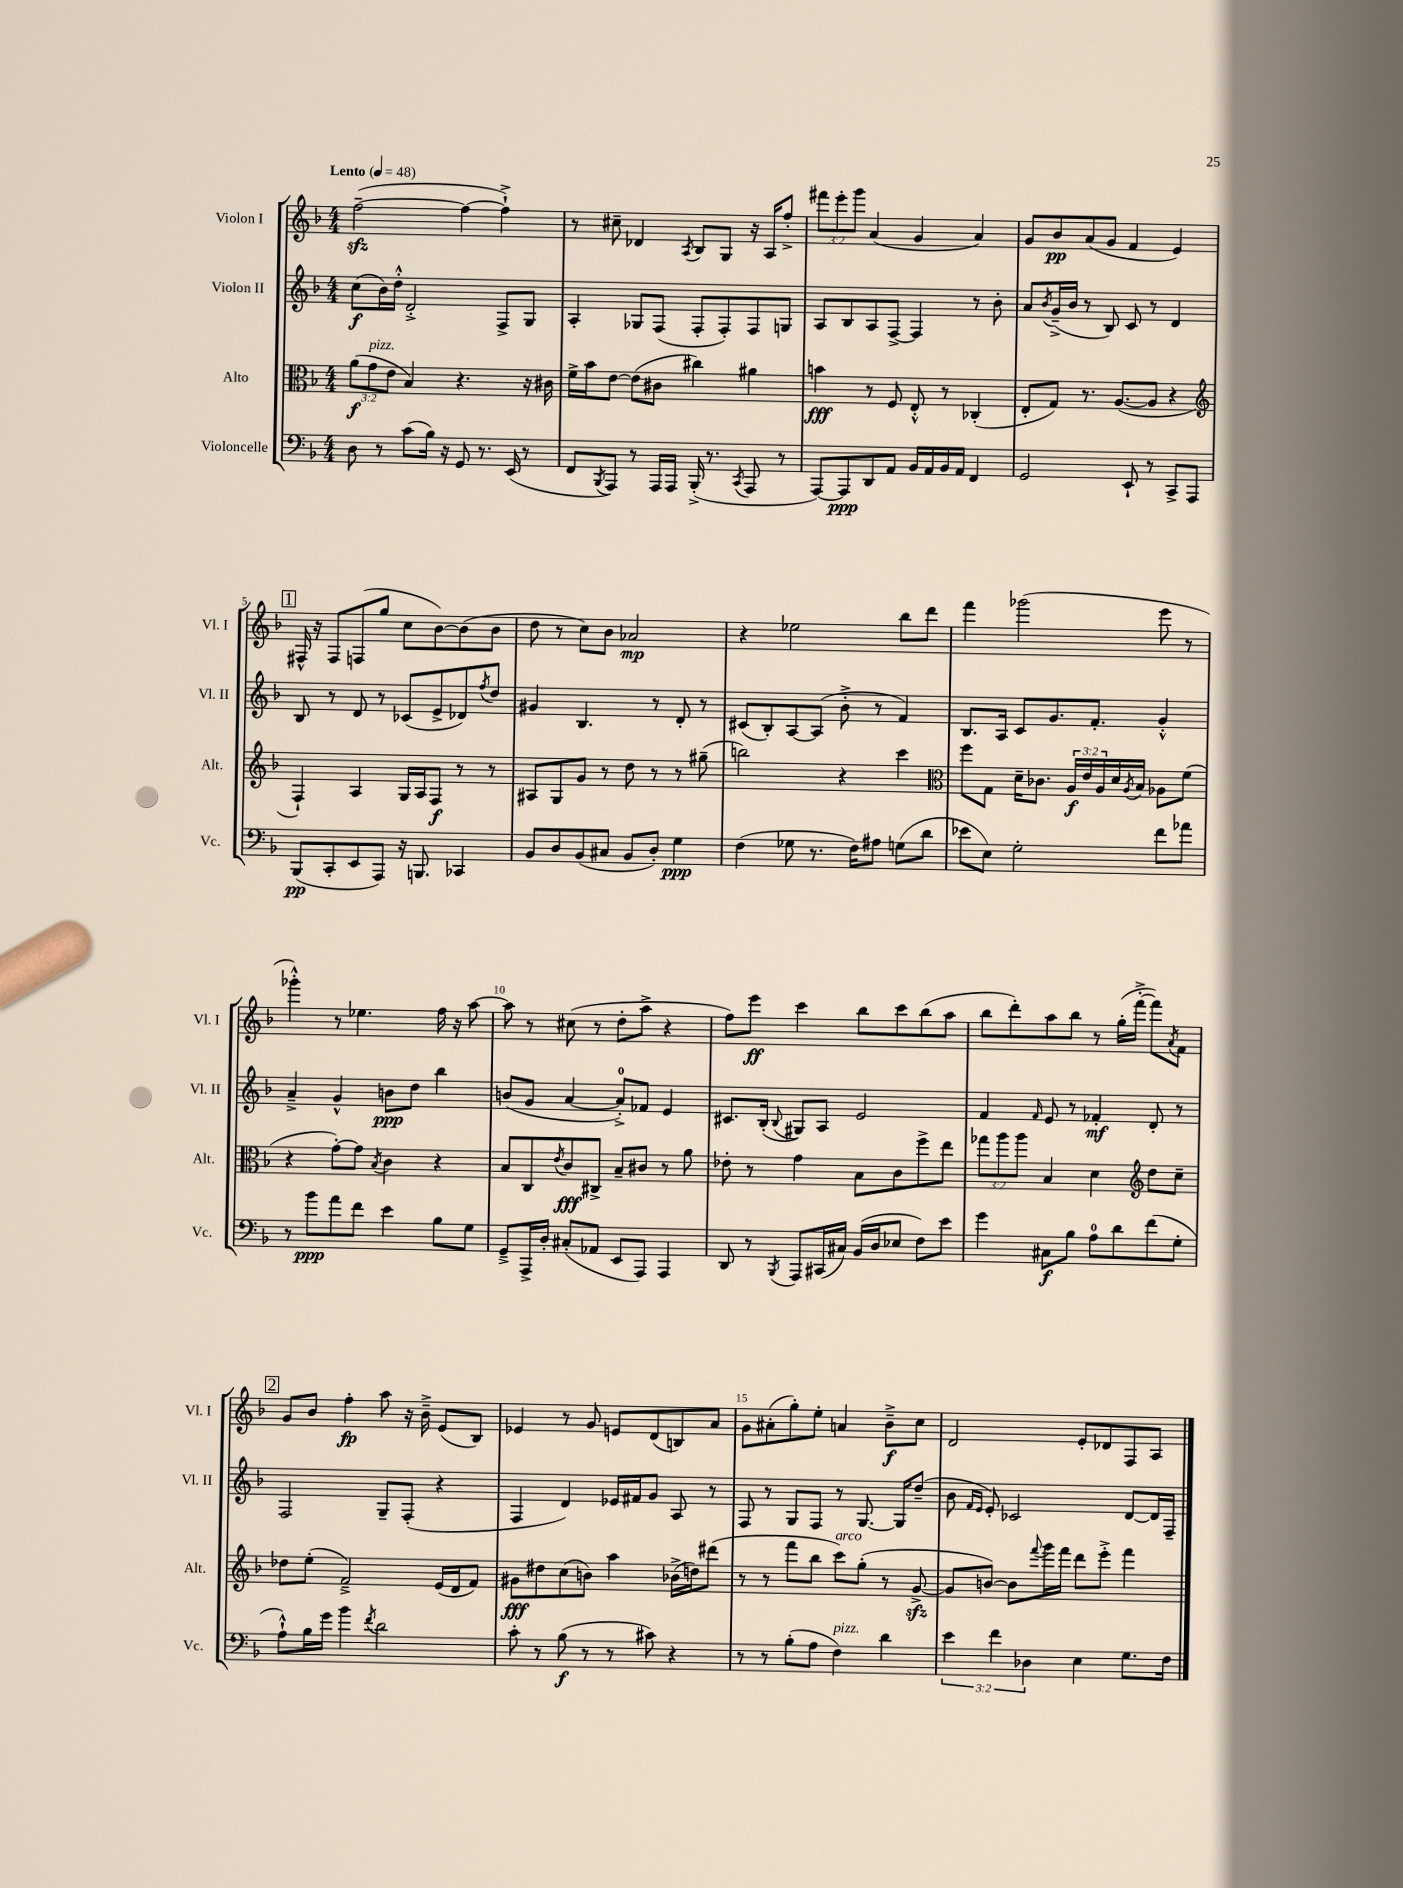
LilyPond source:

<<
\new StaffGroup <<
\new Staff = "s0" \with { instrumentName = "Violon I" shortInstrumentName = "Vl. I" } {
    \clef treble \key f \major \numericTimeSignature \time 4/4 \override Staff.TupletNumber.text = #tuplet-number::calc-fraction-text \tempo "Lento" 4 = 48
    f''2~--\sfz( f''4~ f''4-!->) |
    r8 cis''8-- des'4 \acciaccatura { a8 } bes8 g8 r16 a16 f''8-.-> |
    \tuplet 3/2 { fis'''8 e'''8-. g'''8 } a'4( g'4 a'4) |
    g'8 bes'8\pp a'8( g'8 f'4 e'4) |
    \mark \markup { \box "1" } fis16-^ r16 fis8 f8( g''8 c''8 bes'8~) bes'8( bes'8 |
    d''8 r8 c''8) bes'8 aes'2\mp |
    r4 ees''2 bes''8 d'''8 |
    f'''4 ges'''2( e'''8 r8 |
    ges'''4-.-^) r8 ees''4. f''16 r16 a''8~ |
    a''8 r8 cis''8( r8 d''8-. a''8-> r4 |
    f''8) e'''8\ff c'''4 bes''8 c'''8 bes''8( a''8 |
    bes''8 d'''8-.) a''8 bes''8 r8 g''16-.( f'''16~-.-> f'''8) \acciaccatura { a'8 } f'8 |
    \mark \markup { \box "2" } g'8 bes'8 f''4-.\fp a''8 r16 bes'16---> e'8( bes8) |
    ees'4 r8 g'8 e'8 d'8( b8) a'8 |
    g'8 ais'8-.( g''8-.) e''8-. a'4 bes'8--->\f c''8 |
    d'2 e'8-. des'8 f8 a8 \bar "|." |
}
\new Staff = "s1" \with { instrumentName = "Violon II" shortInstrumentName = "Vl. II" } {
    \clef treble \key f \major \numericTimeSignature \time 4/4
    c''8\f( bes'16) d''16-.-^ d'2-.-> f8-> g8 |
    a4-. ges8 f8( f8-. f8-.) f8 g8 |
    a8 bes8 a8 f8~-> f4 r8 bes'8-. |
    a'8 \acciaccatura { bes'8 } g'16--->( bes'16 r8 bes8) c'8 r8 d'4 |
    \mark \markup { \box "1" } bes8 r8 d'8 r8 ces'8( e'8-> des'8) \acciaccatura { f''8 } d''8 |
    gis'4 bes4. r8 d'8-. r8 |
    cis'8( bes8-.) a8~ a8( bes'8-.-> r8 f'4) |
    bes8. a16 c'8 g'8. f'8.-. g'4-.-^ |
    a'4---> g'4-^ b'8\ppp d''8 bes''4 |
    b'8( g'8 a'4~ a'8-0-.->) fes'8 e'4 |
    cis'8. bes16-.( \appoggiatura { bes8 } gis8) a8 e'2 |
    f'4 \grace { f'16 } e'8 r8 fes'4-.\mf d'8-. r8 |
    \mark \markup { \box "2" } f2 g8-- f8-.( r4 |
    f4 d'4) ees'16 fis'16 g'8 a8 r8 |
    f8 r8 g8 f8 r8 g8.~ g16 d''8--( |
    bes'8 \grace { f'16 e'16 } e'8-.) ces'2 d'8~ d'16 f16-- \bar "|." |
}
\new Staff = "s2" \with { instrumentName = "Alto" shortInstrumentName = "Alt." } {
    \clef alto \key f \major \numericTimeSignature \time 4/4 \override Staff.TupletNumber.text = #tuplet-number::calc-fraction-text
    \tuplet 3/2 { a'8\f( g'8^\markup { \italic "pizz." } e'8 } bes4) r4. r16 cis'16 |
    f'16-> bes'16 e'8~ e'8( cis'8 cis''4) ais'4 |
    b'4\fff r8 f8 e8-.-^ r8 ces4-.( |
    e8-. g8) r8. a8.~( a8 r4 |
    \mark \markup { \box "1" } \clef treble f4-!) a4 g16 a16 f8\f r8 r8 |
    ais8 g8 g'8 r8 d''8 r8 r8 gis''8--( |
    b''2) r4 c'''4 |
    \clef alto f''8 g8 d'16-- ces'8. \tuplet 3/2 { a16\f e'16 a16 } d'16 \acciaccatura { a8 } bes16 aes8 f'8( |
    r4 g'8~-.) g'8 \acciaccatura { bes8 } c'4 r4 |
    bes8 c8 \acciaccatura { e'8 } c'8\fff cis8-> bes8-- cis'8 r8 a'8 |
    ees'8-. r8 g'4 bes8 c'8 f''8-> e''8 |
    \tuplet 3/2 { ges''8 a''8 a''8 } bes4 d'4 \clef treble d''8 c''8-- |
    \mark \markup { \box "2" } des''8 e''8-.( f'2--->) e'16( d'16 f'8) |
    gis'8\fff dis''8 c''8( b'8) a''4 bes'16->( d''16) dis'''8( |
    r8 r8 f'''8 bes''8 c'''8^\markup { \italic "arco" }) g''8-.( r8 g'8~->\sfz |
    g'8 b'8~) b'8 \appoggiatura { f'''8 } g'''16 f'''16 d'''8 e'''8-.-> f'''4 \bar "|." |
}
\new Staff = "s3" \with { instrumentName = "Violoncelle" shortInstrumentName = "Vc." } {
    \clef bass \key f \major \numericTimeSignature \time 4/4 \override Staff.TupletNumber.text = #tuplet-number::calc-fraction-text
    d8 r8 c'8( bes16) r16 g,8 r8. e,16( r8 |
    f,8 \acciaccatura { bes,,8 } a,,8) r8 a,,16 a,,16 bes,,16-.->( r8. \acciaccatura { c,8 } a,,8 r8 |
    a,,8~) a,,8\ppp d,8 a,8 bes,16 a,16 bes,16 a,16 f,4 |
    g,2 e,8-! r8 c,8-> a,,8 |
    \mark \markup { \box "1" } bes,,8\pp( c,8-. e,8 a,,8) r16 b,,8. ces,4 |
    bes,8 d8 bes,8( cis8 bes,8 d8-.) g4\ppp |
    f4( ges8 r8. f16) ais8 g8( d'8 |
    ees'8 e8) g2-. f'8 aes'8 |
    r8 bes'8\ppp a'8 f'8 e'4 bes8 g8 |
    g,8---> a,,16-> d16-. cis8-.( aes,8 e,8 a,,8) a,,4 |
    d,8 r8 \acciaccatura { bes,,8 } a,,8 cis,16( cis16) bes,16( d16 ees8 f8) e'8 |
    g'4 cis8\f bes8 a8-0 d'8 f'8( g8-. |
    \mark \markup { \box "2" } a8-!-^) bes16 g'16 bes'4 \acciaccatura { f'8 } d'2 |
    c'8-. r8 bes8\f( r8 r8 cis'8) r4 |
    r8 r8 bes8-.( a8 f4^\markup { \italic "pizz." }) d'4 |
    \tuplet 3/2 { e'4 f'4 des4 } e4 g8. f16 \bar "|." |
}
>>
>>
\layout { \context { \Score \override BarNumber.break-visibility = ##(#f #t #t) barNumberVisibility = #(every-nth-bar-number-visible 5) } }
